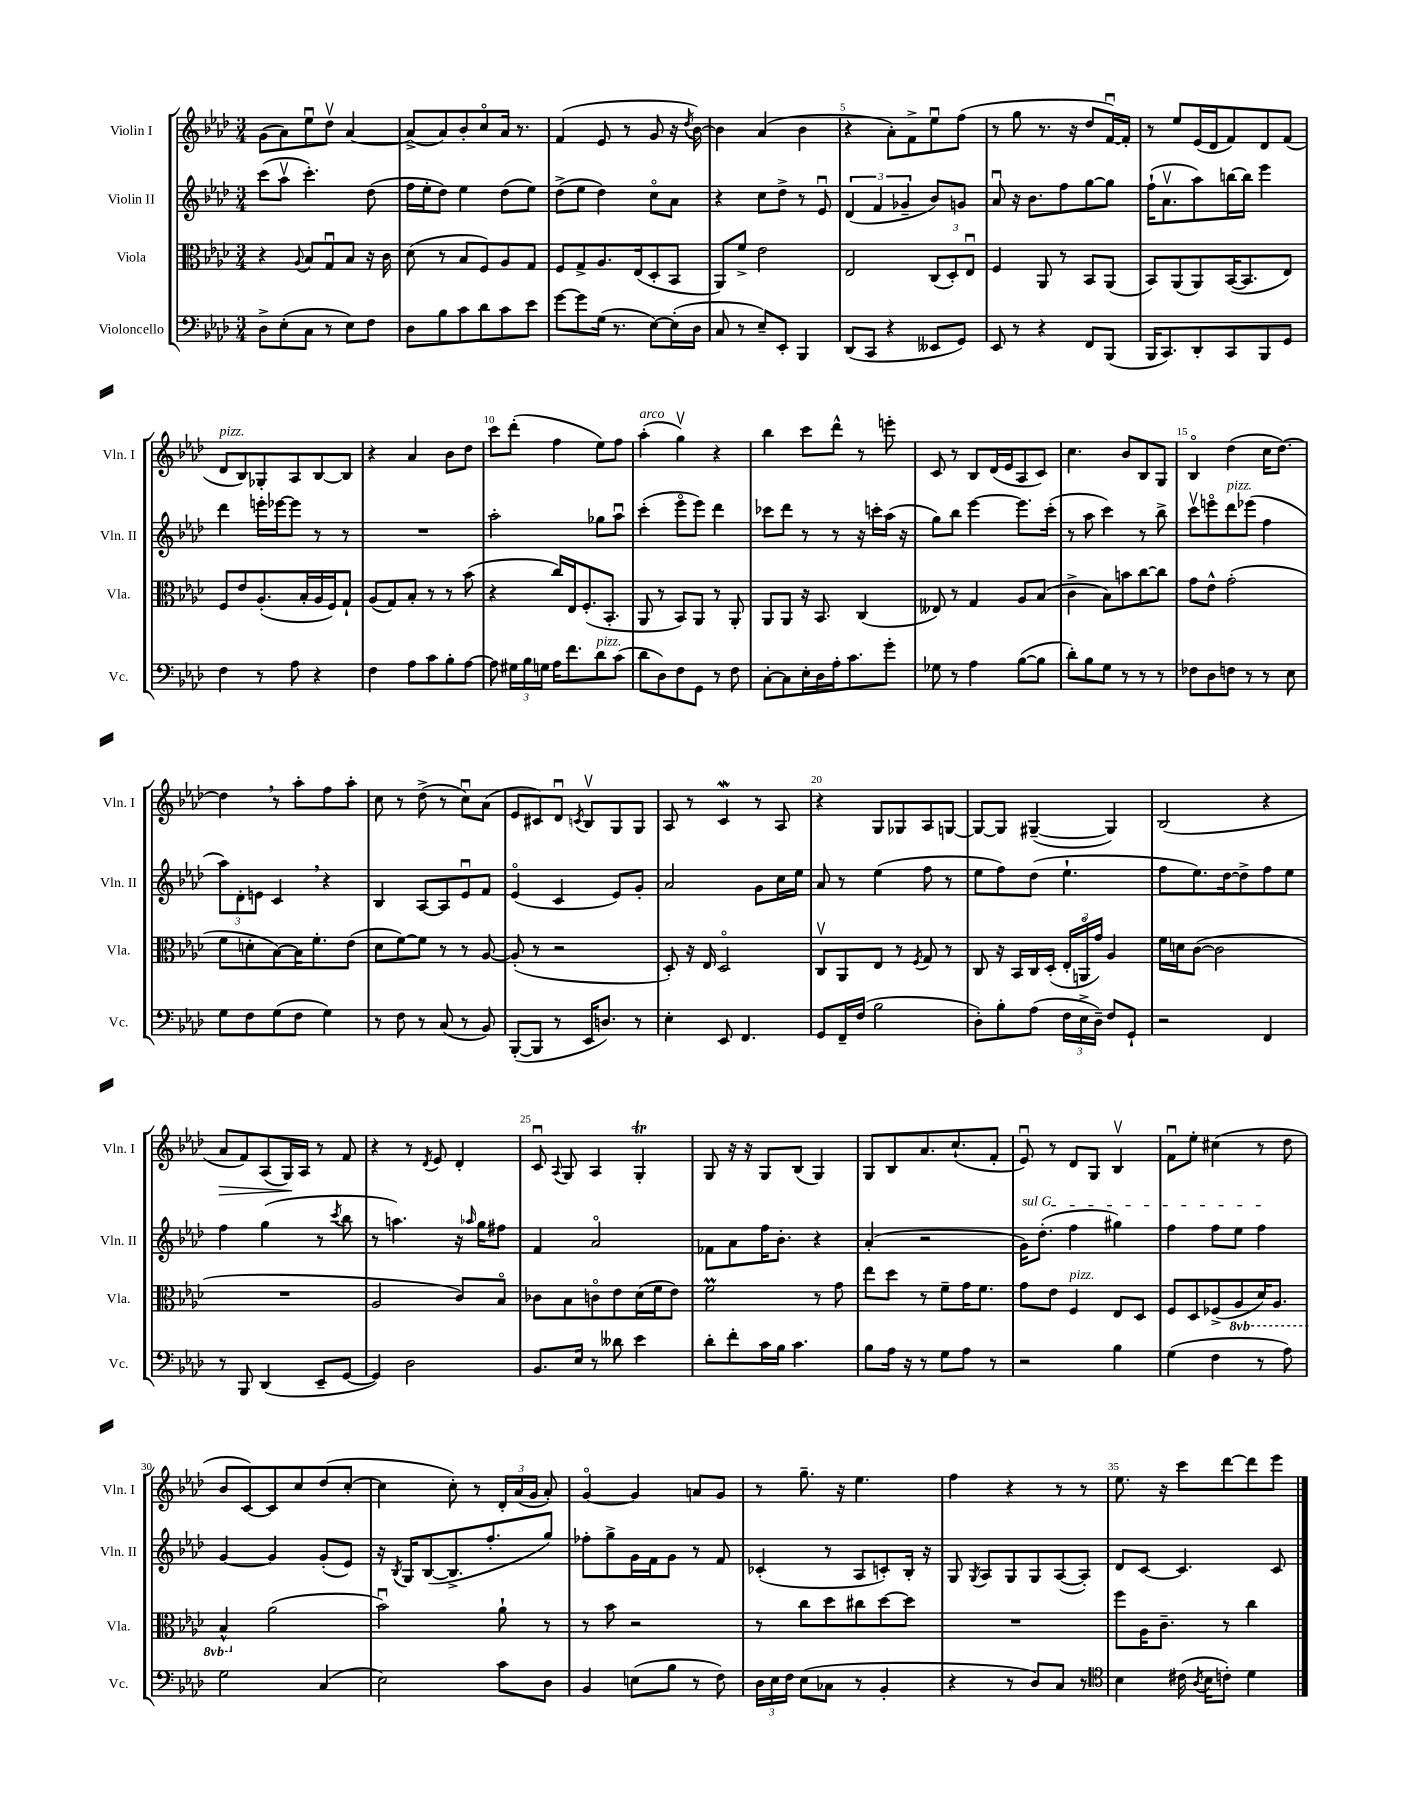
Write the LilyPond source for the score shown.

<<
\new StaffGroup <<
\new Staff = "s0" \with { instrumentName = "Violin I" shortInstrumentName = "Vln. I" } {
    \clef treble \key aes \major \numericTimeSignature \time 3/4
    \autoBeamOff g'8[( aes'8) ees''8\downbow des''8]\upbow aes'4~ |
    aes'8[->( aes'8) bes'8-. c''8\flageolet aes'16] r8. |
    f'4( ees'8 r8 g'8 r16 \acciaccatura { des''8 } bes'16~) |
    bes'4 aes'4( bes'4 |
    r4 aes'8[-.) f'8-> ees''8\downbow f''8]( |
    r8 g''8 r8. r16 des''8[ f'16~\downbow) f'16]-. |
    r8 ees''8[ ees'16( des'16 f'8) des'8 f'8]( |
    des'8[^\markup { \italic "pizz." } bes8) ges8-. aes8 bes8~ bes8] |
    r4 aes'4 bes'8[ des''8] |
    c'''8[ des'''8]-.( f''4 ees''8[) f''8] |
    aes''4-.^\markup { \italic "arco" }( g''4\upbow) r4 |
    bes''4 c'''8[ des'''8]-^ r8 e'''8-. |
    c'8 r8 bes8[ des'16( ees'16 aes8 c'8]) |
    c''4. bes'8[ bes8 g8] |
    bes4\flageolet des''4( c''16[ des''8.]~) |
    des''4 \breathe r8 aes''8[-. f''8 aes''8]-. |
    c''8 r8 des''8->( r8 c''8[\downbow) aes'8]( |
    ees'8[ cis'8) des'8]\downbow \acciaccatura { c'8 } bes8[\upbow g8 g8] |
    aes8 r8 c'4\mordent r8 aes8 |
    r4 g8[ ges8 aes8 g8]~ |
    g8[~ g8] gis4~--( gis4) |
    bes2( r4 |
    aes'8[\> f'8) aes8( g16\!) aes16] r8 f'8 |
    r4 r8 \acciaccatura { des'8 } ees'8 des'4-. |
    c'8\downbow \appoggiatura { aes8 } g8 aes4 g4-.\trill |
    g8 r16 r16 g8[ bes8]( g4) |
    g8[ bes8 aes'8. c''8.-!( f'8]-. |
    ees'8\downbow) r8 des'8[ g8] bes4\upbow |
    f'8[\downbow ees''8]-. cis''4( r8 des''8 |
    bes'8[ c'8~) c'8 c''8 des''8( c''8]~-. |
    c''4 c''8-.) r8 \tuplet 3/2 { des'16[-. aes'16( g'16] } aes'8-.) |
    g'4~\flageolet g'4 a'8[ g'8] |
    r8 g''8.-- r16 ees''4. |
    f''4 r4 r8 r8 |
    ees''8. r16 c'''8[ des'''8~ des'''8 ees'''8] \bar "|." |
}
\new Staff = "s1" \with { instrumentName = "Violin II" shortInstrumentName = "Vln. II" } {
    \clef treble \key aes \major \numericTimeSignature \time 3/4
    \autoBeamOff c'''8[( aes''8]\upbow c'''4.-.) des''8( |
    f''16[ ees''16-. des''8]) ees''4 des''8[( ees''8]) |
    des''8[->( ees''8] des''4) c''8[\flageolet aes'8] |
    r4 c''8[ des''8]-> r8 ees'8\downbow |
    \tuplet 3/2 { des'4( f'4 ges'4-- } bes'8[) g'8] |
    aes'8\downbow r16 bes'8.[ f''8 g''8~ g''8] |
    f''16[-!( aes'8.\upbow aes''8) b''16~ b''16] ees'''4 |
    des'''4 e'''16[-. ees'''16~ ees'''8] r8 r8 |
    R2. |
    aes''2-. ges''8[ aes''8]\downbow |
    c'''4-.( ees'''8[\flageolet ees'''8]) des'''4 |
    ces'''8[ des'''8] r8 r8 r16 c'''16[-. aes''16]( r16 |
    g''8[) bes''8] ees'''4~ ees'''8.[ c'''16]-.( |
    r8 aes''8 c'''4) r8 bes''8-> |
    c'''8[\upbow e'''8\flageolet des'''8^\markup { \italic "pizz." } ees'''8]( f''4 |
    \tuplet 3/2 { aes''8[) des'8-. e'8] } c'4 \breathe r4 |
    bes4 aes8[~ aes8 ees'8\downbow f'8] |
    ees'4\flageolet( c'4 ees'8[) g'8]-. |
    aes'2 g'8[ c''16 ees''16] |
    aes'8 r8 ees''4( f''8 r8 |
    ees''8[ f''8) des''8]( ees''4.-! |
    f''8[ ees''8.) des''16~ des''8-> f''8 ees''8] |
    f''4 g''4( r8 \acciaccatura { c'''8 } bes''8 |
    r8 a''4.) r16 \grace { aes''16 } g''16[ fis''8] |
    f'4 aes'2\flageolet |
    fes'8[ aes'8 f''16 bes'8.]-. r4 |
    aes'4-.( r2 |
    \once \override TextSpanner.bound-details.left.text = \markup { \italic "sul G" } g'16[\startTextSpan) des''8.]-.( f''4 gis''4) |
    f''4 f''8[ ees''8] f''4\stopTextSpan |
    g'4~ g'4 g'8[-.( ees'8]) |
    r16 \acciaccatura { bes8 } g16[ bes8~( bes8.-> f''8.-. g''8]) |
    fes''8[-. g''8-> g'16 f'16 g'8] r8 f'8 |
    ces'4-.( r8 aes8[ c'8-.) bes16]-. r16 |
    g8 \acciaccatura { g8 } aes8[ g8 g8 aes8~( aes8]-.) |
    des'8[ c'8]~ c'4. c'8 \bar "|." |
}
\new Staff = "s2" \with { instrumentName = "Viola" shortInstrumentName = "Vla." } {
    \clef alto \key aes \major \numericTimeSignature \time 3/4 \set Staff.ottavationMarkups = #ottavation-simple-ordinals
    \autoBeamOff r4 \appoggiatura { aes8 } bes8[ g8\downbow bes8] r16 c'16 |
    des'8( r8 bes8[ f8) aes8 g8] |
    f8[ g8-> aes8. ees16( des8-. bes,8] |
    aes,8[) f'8]-> ees'2 |
    ees2 \tuplet 3/2 { c8[( des8-.) ees8]\downbow } |
    f4 aes,8 r8 bes,8[ aes,8]( |
    bes,8[) aes,8( aes,8) bes,16~( bes,8. ees8]) |
    f8[ ees'8 aes8.-.( bes16-. aes16 f16) g8]-! |
    aes8[( g8) bes8]-. r8 r8 bes'8( |
    r4 c''16[) ees16 f8.-.( bes,8.]-. |
    aes,8 r8 bes,8[) aes,8] r8 aes,8-. |
    aes,8[ aes,8] r16 bes,8. c4( |
    eeses8) r8 g4 aes8[ bes8]( |
    c'4-> bes8[) b'8 c''8~ c''8] |
    g'8[ ees'8]-^ g'2-.( |
    f'8[ d'8-. bes8~) bes16 f'8.-. ees'8]( |
    des'8[ f'8~) f'8] r8 r8 aes8~ |
    aes8-.( r8 r2 |
    des8-.) r16 ees16 des2\flageolet |
    c8[\upbow aes,8 ees8] r8 \acciaccatura { f8 } g8 r8 |
    c8 r16 bes,16[ c16 des16]-.( \tuplet 3/2 { ees16[-. a,16\flageolet g'16]) } aes4 |
    f'16[ d'16 c'8]~( c'2 |
    R2. |
    aes2 c'8[) bes8]\flageolet |
    ces'8[ bes8 c'8\flageolet ees'8 des'16( f'16 ees'8]) |
    f'2\prall r8 g'8 |
    ees''8[ des''8] r8 f'8[-- g'16 f'8.] |
    g'8[ ees'8] f4^\markup { \italic "pizz." } ees8[ des8] |
    f8[ des8 fes8->( \ottava #-1 aes,8 des16) aes,8.] |
    bes,4-^ \ottava #0 aes'2( |
    bes'2\downbow) aes'8-! r8 |
    r8 bes'8 r2 |
    r8 c''8[ des''8 cis''8 des''8~ des''8] |
    R2. |
    f''8[ aes16 c'8.]-- r8 c''4 \bar "|." |
}
\new Staff = "s3" \with { instrumentName = "Violoncello" shortInstrumentName = "Vc." } {
    \clef bass \key aes \major \numericTimeSignature \time 3/4
    \autoBeamOff des8[-> ees8-.( c8] r8 ees8[) f8] |
    des8[ bes8 c'8 des'8 c'8 ees'8] |
    g'8[~ g'8 g16]( r8. ees8[~) ees16-.( des16] |
    c8 r8 ees8[--) ees,8]-. bes,,4 |
    des,8[( c,8] r4 eeses,8[ g,8]) |
    ees,8 r8 r4 f,8[ bes,,8]( |
    bes,,16[ c,8.) des,8-. c,8 bes,,8 g,8] |
    f4 r8 aes8 r4 |
    f4 aes8[ c'8 bes8-. aes8]~ |
    aes8 \tuplet 3/2 { gis16[ bes16 g16] } aes16[ f'8. des'8^\markup { \italic "pizz." } c'8]( |
    des'8[ des8) f8 g,8] r8 f8 |
    c8[~-. c8 ees16-. des16 aes16-. c'8. g'8]-. |
    ges8 r8 aes4 bes8[~( bes8] |
    des'8[-.) bes8 g8] r8 r8 r8 |
    fes8[ des8 f8] r8 r8 ees8 |
    g8[ f8 g8( f8] g4) |
    r8 f8 r8 c8( r8 bes,8) |
    bes,,8[~-.( bes,,8] r8 ees,16[ d8.]) r8 |
    ees4-. ees,8 f,4. |
    g,8[ f,16-- f16]( bes2 |
    des8[-.) bes8-. aes8]( \tuplet 3/2 { f16[ ees16-> des16]--) } f8[ g,8]-! |
    r2 f,4 |
    r8 bes,,8 des,4( ees,8[-- g,8]~ |
    g,4) des2 |
    bes,8.[ ees16] r8 deses'8 ees'4 |
    des'8[-. f'8-. c'16 bes16] c'4. |
    bes8[ aes16] r16 r8 g8[ aes8] r8 |
    r2 bes4 |
    g4( f4 r8 aes8) |
    g2 c4( |
    ees2) c'8[ des8] |
    bes,4 e8[( bes8] r8 f8) |
    \tuplet 3/2 { des16[ ees16 f16] } ees8[( ces8] r8 bes,4-. |
    r4 r8 des8[) c8] r8 |
    \clef tenor bes4 cis'16( \acciaccatura { aes8 } bes16[ c'8]-.) des'4 \bar "|." |
}
>>
>>
\layout { \context { \Score \override BarNumber.break-visibility = ##(#f #t #t) barNumberVisibility = #(every-nth-bar-number-visible 5) } }
